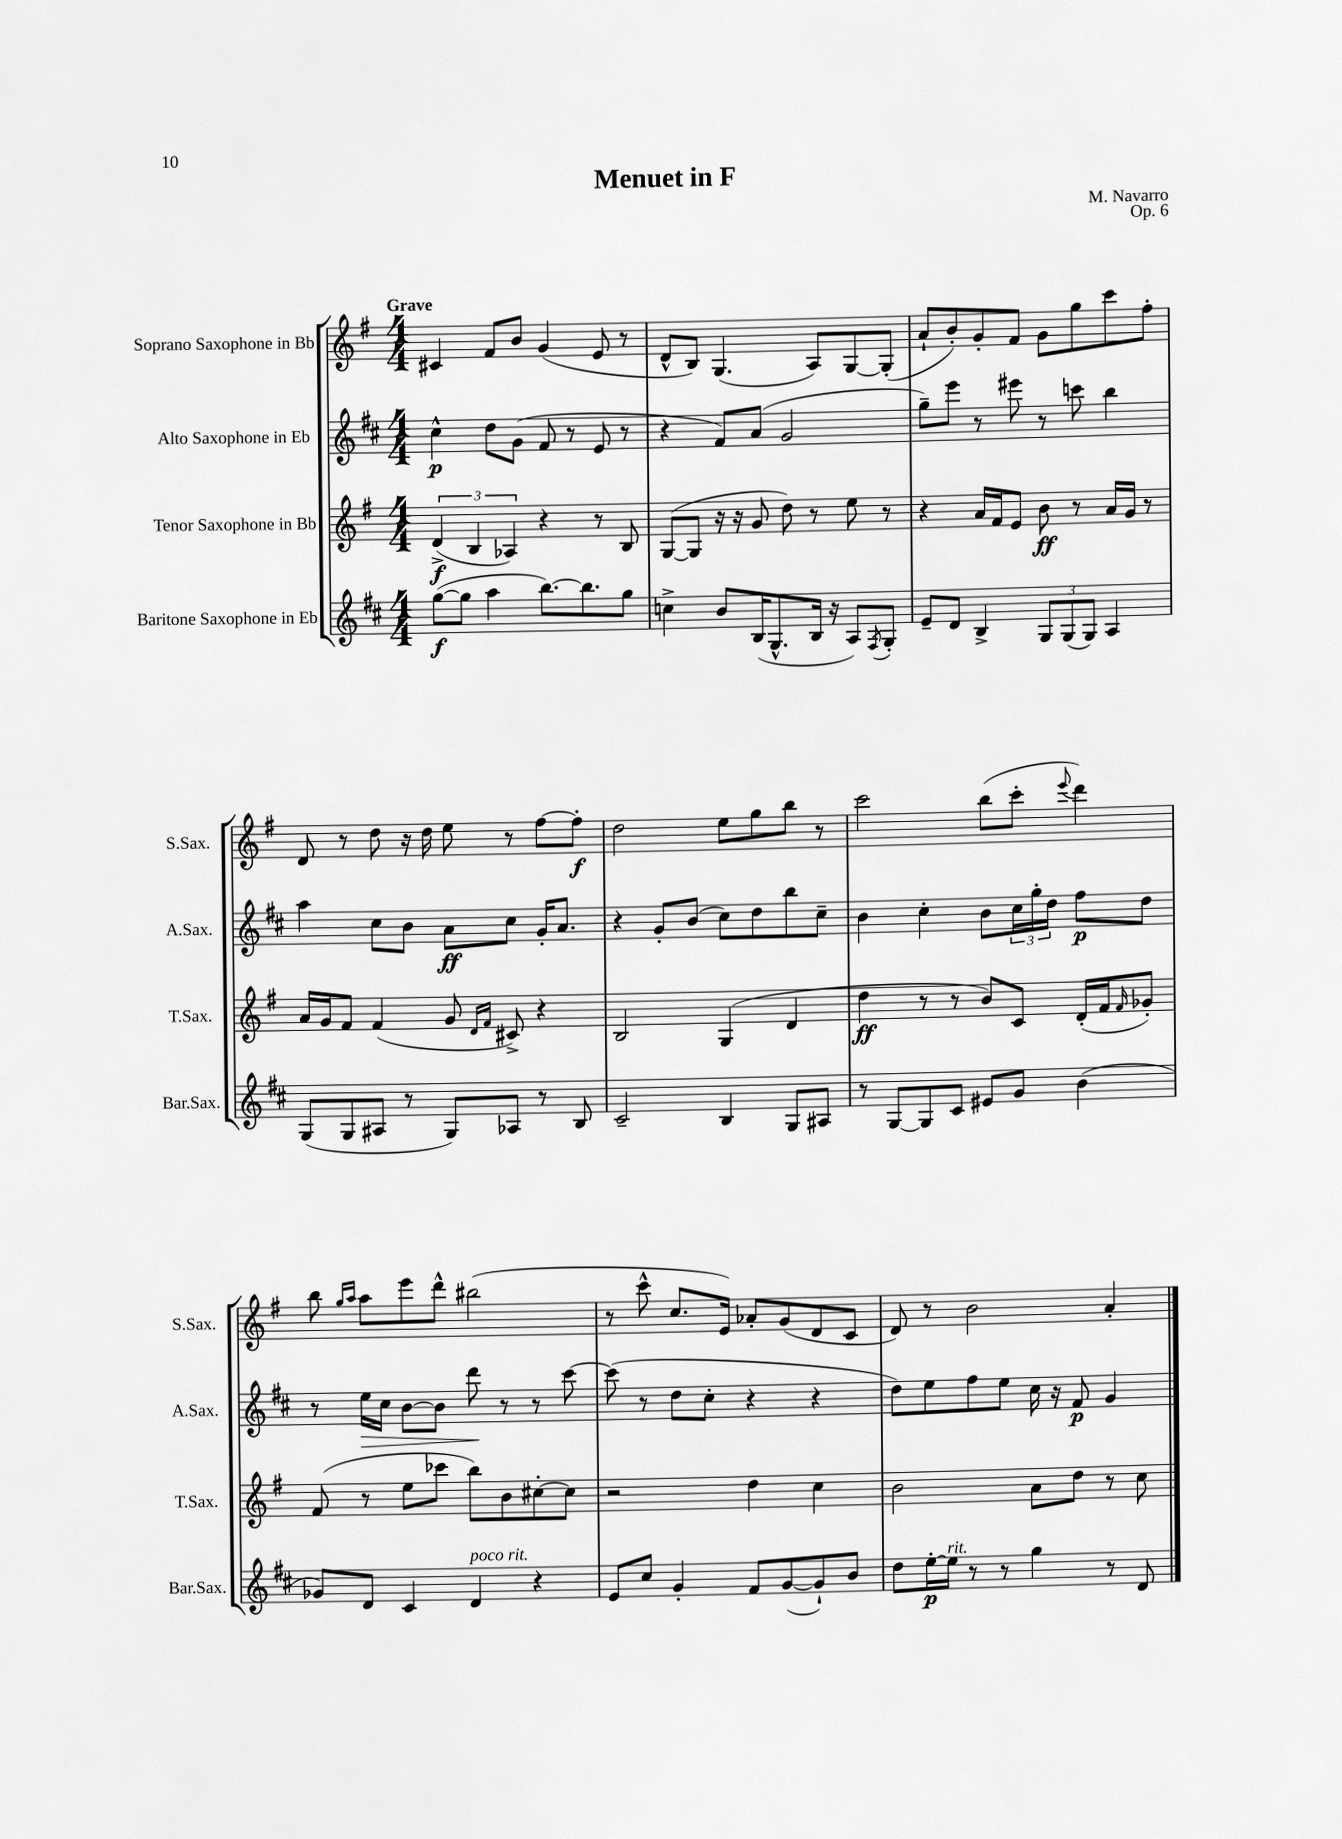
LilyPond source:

\header { title = "Menuet in F" composer = "M. Navarro" opus = "Op. 6" }
<<
\new StaffGroup <<
\new Staff = "s0" \with { instrumentName = "Soprano Saxophone in Bb" shortInstrumentName = "S.Sax." } {
    \clef treble \key g \major \numericTimeSignature \time 4/4 \tempo "Grave"
    cis'4 fis'8 b'8 g'4( e'8 r8 |
    d'8-^ b8) g4.( a8) g8~ g8-.( |
    a'8-! b'8-.) g'8-. fis'8 g'8 g''8 c'''8 fis''8-. |
    d'8 r8 d''8 r16 d''16 e''8 r8 fis''8~ fis''8-.\f |
    d''2 e''8 g''8 b''8 r8 |
    c'''2 b''8( c'''8-. \appoggiatura { e'''8 } d'''4) |
    b''8 \grace { g''16 a''16 } a''8 e'''8 d'''8-^ bis''2( |
    r8 c'''8-^ c''8. e'16) aes'8-. g'8( d'8 c'8 |
    d'8) r8 b'2 a'4-. \bar "|." |
}
\new Staff = "s1" \with { instrumentName = "Alto Saxophone in Eb" shortInstrumentName = "A.Sax." } {
    \clef treble \key d \major \numericTimeSignature \time 4/4
    cis''4-^\p d''8 g'8( fis'8 r8 e'8 r8 |
    r4 fis'8) a'8( g'2 |
    g''8--) e'''8 r8 eis'''8 r8 c'''8 b''4 |
    a''4 cis''8 b'8 a'8\ff cis''8 g'16-. a'8. |
    r4 g'8-. b'8( cis''8) d''8 b''8 cis''8-- |
    b'4 cis''4-. b'8 \tuplet 3/2 { cis''16 g''16-. d''16 } fis''8\p d''8 |
    r8 e''16\> cis''16 b'8~ b'8 d'''8\! r8 r8 cis'''8~ |
    cis'''8( r8 d''8 cis''8-. r4 r4 |
    d''8) e''8 fis''8 e''8 cis''16 r16 fis'8\p g'4 \bar "|." |
}
\new Staff = "s2" \with { instrumentName = "Tenor Saxophone in Bb" shortInstrumentName = "T.Sax." } {
    \clef treble \key g \major \numericTimeSignature \time 4/4
    \tuplet 3/2 { d'4->\f( b4 aes4) } r4 r8 b8 |
    g8~( g8 r16 r16 g'8 d''8) r8 e''8 r8 |
    r4 a'16 fis'16 e'8 b'8\ff r8 a'16 g'16 r8 |
    a'16 g'16 fis'8 fis'4( g'8 \grace { d'16 fis'16 } cis'8->) r4 |
    b2 g4( d'4 |
    d''4\ff r8 r8 b'8) c'8 d'16-.( fis'16 \grace { fis'16 } ges'8-.) |
    fis'8( r8 e''8 ces'''8 b''8) b'8 cis''8~-. cis''8 |
    r2 d''4 c''4 |
    b'2 a'8 d''8 r8 c''8 \bar "|." |
}
\new Staff = "s3" \with { instrumentName = "Baritone Saxophone in Eb" shortInstrumentName = "Bar.Sax." } {
    \clef treble \key d \major \numericTimeSignature \time 4/4
    g''8~\f( g''8 a''4 b''8.~) b''8. g''8 |
    c''4-> b'8 b16( g8.-^ b16 r16 a8) \acciaccatura { fis8 } g8-. |
    e'8-- d'8 b4-> \tuplet 3/2 { g8 g8( g8) } a4 |
    g8( g8 ais8 r8 g8) aes8 r8 b8 |
    cis'2-- b4 g8 ais8 |
    r8 g8~ g8 cis'8 eis'8 g'8 b'4( |
    ges'8) d'8 cis'4 d'4^\markup { \italic "poco rit." } r4 |
    e'8 cis''8 g'4-. fis'8 g'8~( g'8-!) b'8 |
    d''8 e''16~-.\p e''16^\markup { \italic "rit." } r8 r8 g''4 r8 d'8 \bar "|." |
}
>>
>>
\layout { \context { \Score \remove "Bar_number_engraver" } }
